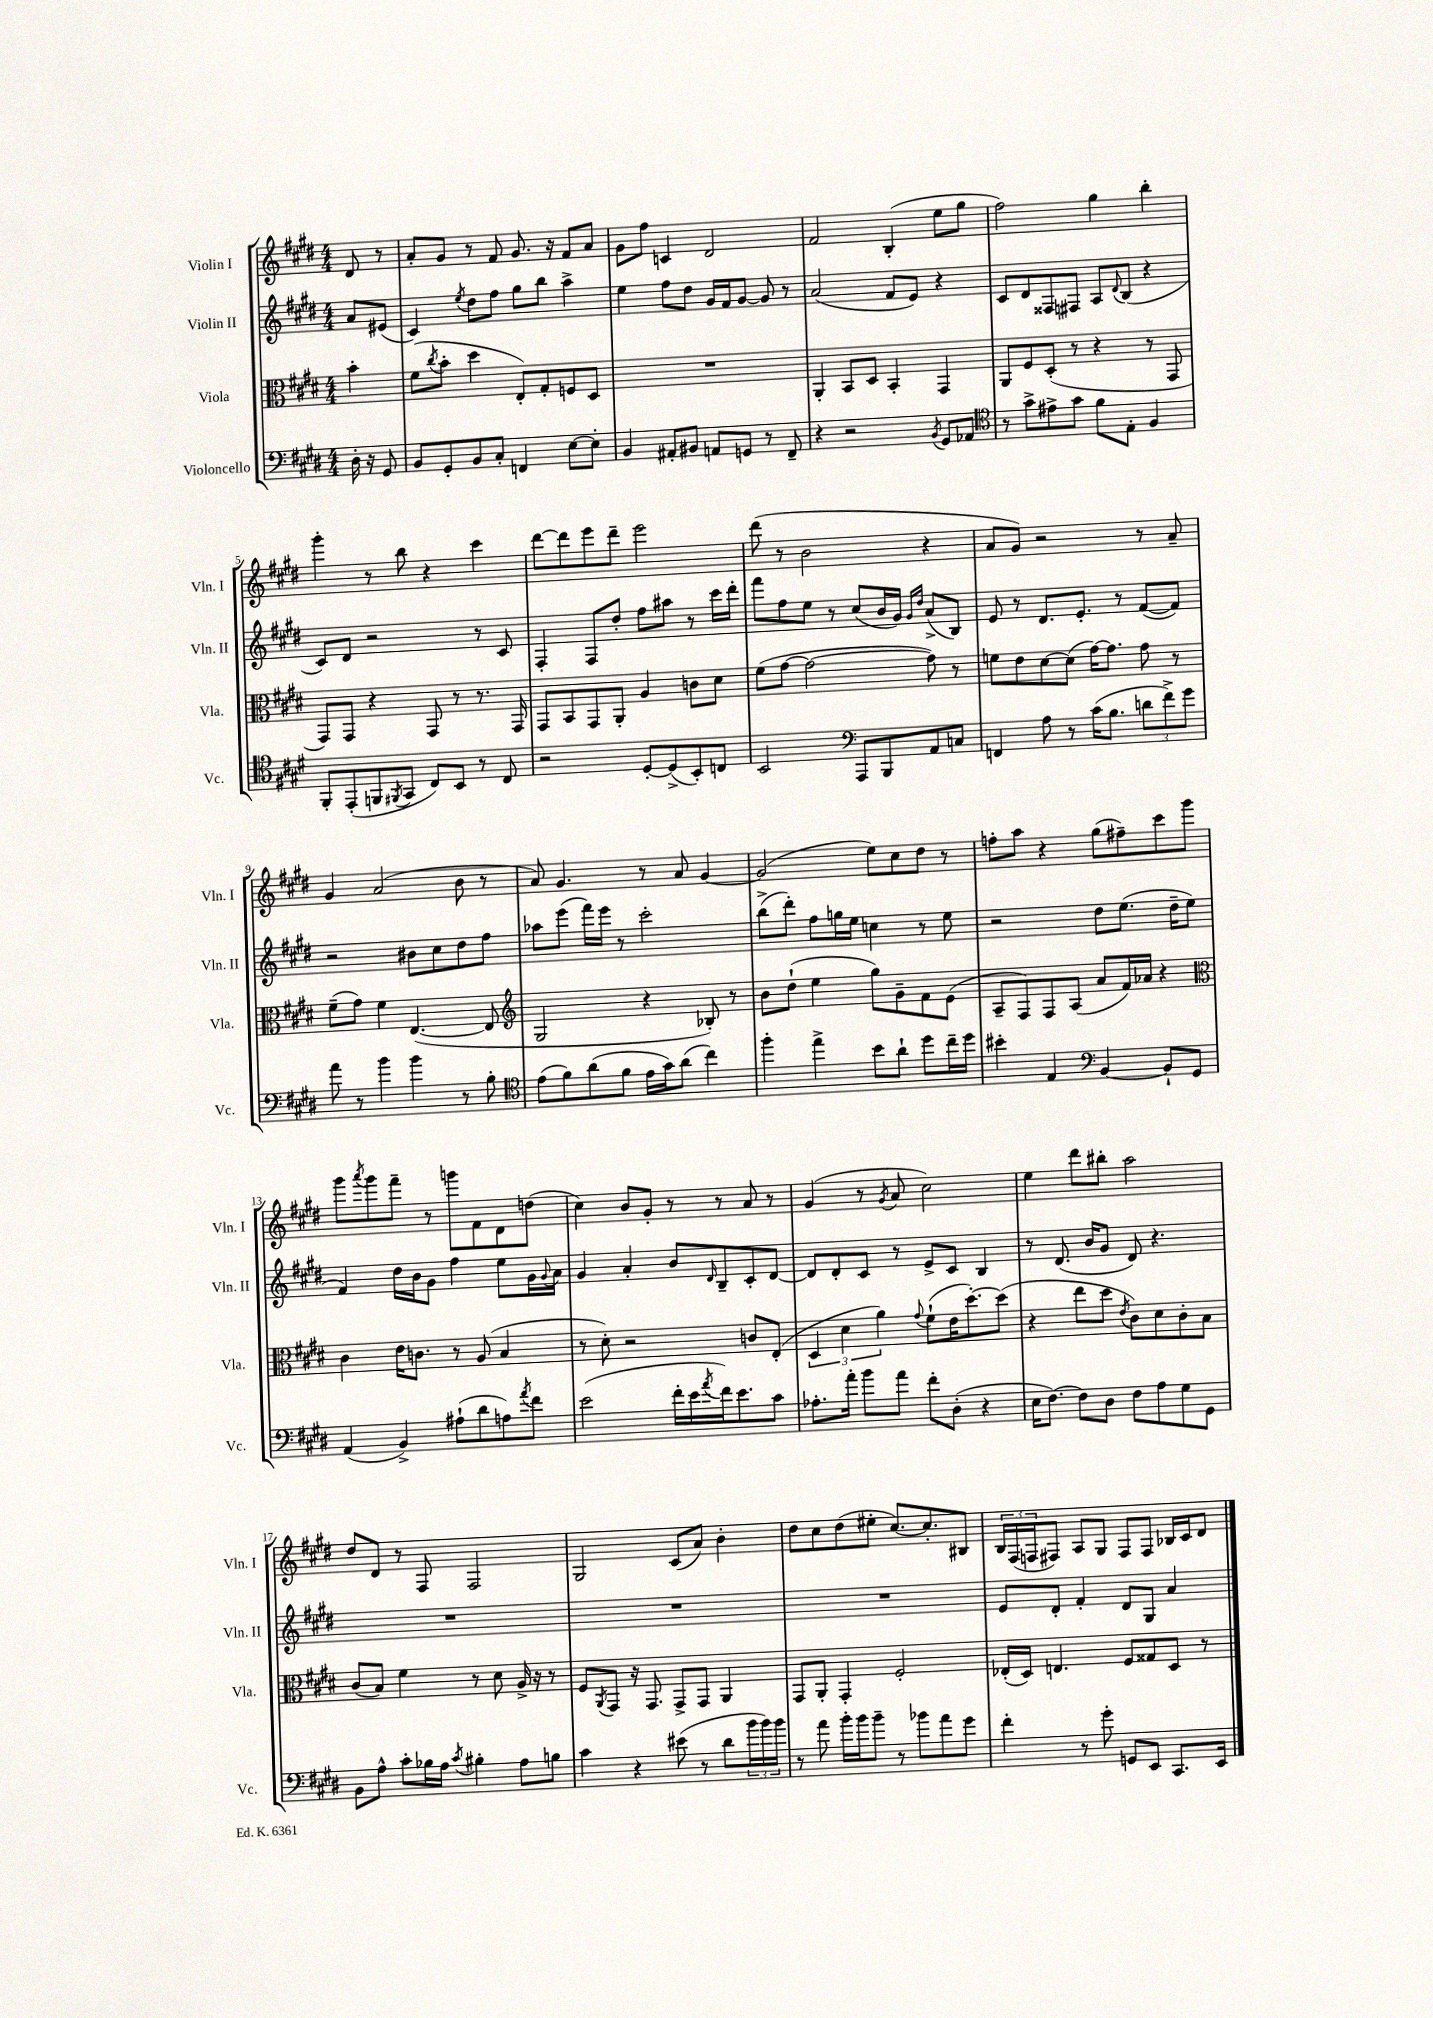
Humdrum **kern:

**kern	**kern	**kern	**kern
*staff4	*staff3	*staff2	*staff1
*clefF4	*clefC3	*clefG2	*clefG2
*k[f#c#g#d#]	*k[f#c#g#d#]	*k[f#c#g#d#]	*k[f#c#g#d#]
*M4/4	*M4/4	*M4/4	*M4/4
16D#'	4b'	8a	8d#
16r	.	.	.
8GG#	.	(8e#	8r
=	=	=	=
8BB	(8f#	4c#)	8a'
.	8qcc#	.	.
8GG#'	8b'	.	8g#
.	.	8qee	.
8BB	4dd#	8dd#	8r
8C#'	.	8ff#	8f#
4FF	8E')	8gg#	8.g#
.	8G#'	8bb	.
.	.	.	16r
[8E	8F	4aa^	8f#
8E']	8D#	.	8a
=	=	=	=
4BB	1r	4ee	8g#
.	.	.	8ff#
8AA#'	.	8ff#	4c
8BB#	.	8dd#	.
8AA	.	16g#	2d#
.	.	16f#	.
8GG	.	[8g#	.
8r	.	8g#]	.
8FF#~	.	8r	.
=	=	=	=
4r	4AA'	(2a	2f#
2r	8BB	.	.
.	8D#	.	.
.	4BB'	8f#	(4B'
.	.	8e)	.
8qBB	.	.	.
8GG#	4GG#	4r	8ee
8AA-	.	.	8gg#
=	=	=	=
*clefC4	*	*	*
8r	8AA	8c#	2ff#)
8g#^	8F#	8d#	.
8e#^	(8D#'	8F##	.
8g#	8r	8F#	.
8f#	4r	8A	4gg#
.	.	8qqd#	.
8E'	.	(8B	.
4F#	8r	4r	4bb'
.	8GG#	.	.
=	=	=	=
8FF#'	8GG#)	8c#)	4ggg#'
(8EE'	8GG#	8d#	.
8FF	4r	2r	8r
8qFF#	.	.	.
8GG#	.	.	8bb
8C#)	8GG#	.	4r
8BB	8r	.	.
8r	8.r	8r	4ccc#
8C#	.	8c#	.
.	16GG#	.	.
=	=	=	=
2r	8GG#	4F#'	[8ddd#
.	8BB	.	8ddd#]
.	8GG#	8F#	8eee
.	8AA'	8dd#'	8ddd#~
[8D#'	4A	8ff#	2eee
(8D#^]	.	8aa#	.
8BB')	8c	8r	.
8C	8d#	16ccc#	.
.	.	16ddd#'	.
=	=	=	=
2BB	(8f#	8fff#	(8ddd#
.	[8g#	8ff#	8r
.	2g#_	8ee	2b
.	.	8r	.
*clefF4	*	*	*
8AAA	.	(8cc#	.
8BBB	.	16b	.
.	.	16g#)	.
.	.	16qqg#	.
.	.	16qqdd#	.
8AA	8g#])	(8a^	4r
8C	8r	8B)	.
=	=	=	=
4FF	8f	8e	8a
.	8e	8r	8g#)
8A	[8d#	8.d#	2r
8r	(8d#]	.	.
.	.	8.e'	.
(16c#	[16g#)	.	.
8.B	8.g#]	.	.
.	.	8r	.
12d	8g#	([8f#	8r
12f#^)	.	.	.
.	8r	8f#])	8a~
12g#	.	.	.
=	=	=	=
8a	(8f#~	2r	4g#
8r	8g#)	.	.
4b	4f#	.	(2a
4b	([4.E	8b#	.
.	.	8cc#	.
8r	.	8dd#	8b
8B'	8E]	8ff#	8r
=	=	=	=
*clefC4	*clefG2	*	*
(8e	2G#	8aa-	8a)
8f#)	.	(8eee	4.g#
(8a	.	16fff#)	.
.	.	16eee	.
8f#	.	8r	.
16e	4r	2ccc#'	8r
16g#)	.	.	.
(8a	.	.	8a
4cc#)	8B-')	.	[4g#
.	8r	.	.
=	=	=	=
4ff#'	8b	(8bb^	(2g#]
.	(8dd#`	8ddd#')	.
4ee^	4ee	8ff#	.
.	.	16gg	.
.	.	16ee	.
8b	8gg#)	4cc	8ee)
8a`	8g#~	.	8cc#
8dd#	8f#	8r	8dd#
16cc#~	(8e	8ee	8r
16dd#	.	.	.
=	=	=	=
4b#'	8A~	2r	8ff'
.	8F#)	.	8aa
4E	8F#	.	4r
.	(8A	.	.
*clefF4	*	*	*
[4BB	8a	8dd#	(8gg#
.	16f#)	(8.ee	8ff#~)
.	16a-	.	.
8BB`]	4r	.	8ccc#
.	.	16dd#~	.
8GG#	.	8ee	8ggg#
=	=	=	=
*	*clefC3	*	*
(4AA	4c#	4f#)	8ggg#
.	.	.	8qaaa
.	.	.	8ggg#
4BB^)	16e	16dd#	8fff#~
.	8.c	16b	.
.	.	8g#	8r
(8A#`	8r	4ff#	8ggg
8d#	(8A	.	8f#
8A)	4B	8ee	8d#
8qa	.	.	.
8f#	.	16g#	(8dd
.	.	8qqg#	.
.	.	16a	.
=	=	=	=
(2e	8r	4g#	4cc#)
.	8d#')	.	.
.	2r	4a'	8b
.	.	.	8g#'
16f#'	.	8b	8r
16e	.	.	.
8qa	.	16qqd#	.
16f#)	.	8B~	8r
8.e	.	.	.
.	8c	8c#'	8a
8c#	(8E'	[8d#	8r
=	=	=	=
8.A-'	6D#	8d#]	(4g#
.	.	8d#'	.
.	6d#	.	.
16a'	.	.	.
8b	.	8c#	8r
.	6a)	.	.
.	.	.	8qg#
8a	.	8r	8a
.	8qqg#	.	.
8f#'	(8f#`	8e^	2cc#)
(8D#'	16e	8c#	.
.	[8.dd#')	.	.
4r	.	4B	.
.	(8dd#]	.	.
=	=	=	=
16E	4r	8r	4ee
[8.F#)	.	.	.
.	.	(8.d#	.
8F#]	8ee	.	8ddd#
.	.	16b	.
8D#	8dd#	8g#	8bb#'
.	8qe	.	.
8F#	8c#)	8d#)	2aa
8A	8d#	4.r	.
8G#	8c#'	.	.
8GG#	8B	.	.
=	=	=	=
8BB	(8c#	1r	8dd#
8A^^	8B)	.	8d#
8c#'	4f#	.	8r
16B-	.	.	8F#
16A	.	.	.
8qc#	.	.	.
4B#'	8r	.	2F#
.	8d#	.	.
8A	16A^	.	.
.	16r	.	.
8B	8r	.	.
=	=	=	=
4c#	8F#	1r	2G#
.	8qAA	.	.
.	8GG#	.	.
4r	16r	.	.
.	8.GG#	.	.
(8e#	8GG#^	.	(8c#
8r	8GG#	.	8a)
8d#	4AA	.	4b'
24b	.	.	.
24b)	.	.	.
24b	.	.	.
=	=	=	=
8r	8GG#	1r	8dd#
8a	8AA'	.	8cc#
16b'	4GG#'	.	(8dd#
16b	.	.	.
8b~	.	.	8ee#'
8r	2F#'	.	[8.cc#)
8b-	.	.	.
.	.	.	8.cc#']
8a	.	.	.
8g#	.	.	8B#
=	=	=	=
4f#'	(16E-'	8e	24B
.	.	.	(24F#
.	16D#)	.	.
.	.	.	24F
.	4.E	8d#'	8F#)
8r	.	4f#'	8A
8g#'	.	.	8G#
8GG	8F#	8d#	8F#
8EE	8G##	8G#	8F#
8.CC#	8D#	4a	16B-
.	.	.	16c#
.	8r	.	8d#
16EE	.	.	.
==	==	==	==
*-	*-	*-	*-
